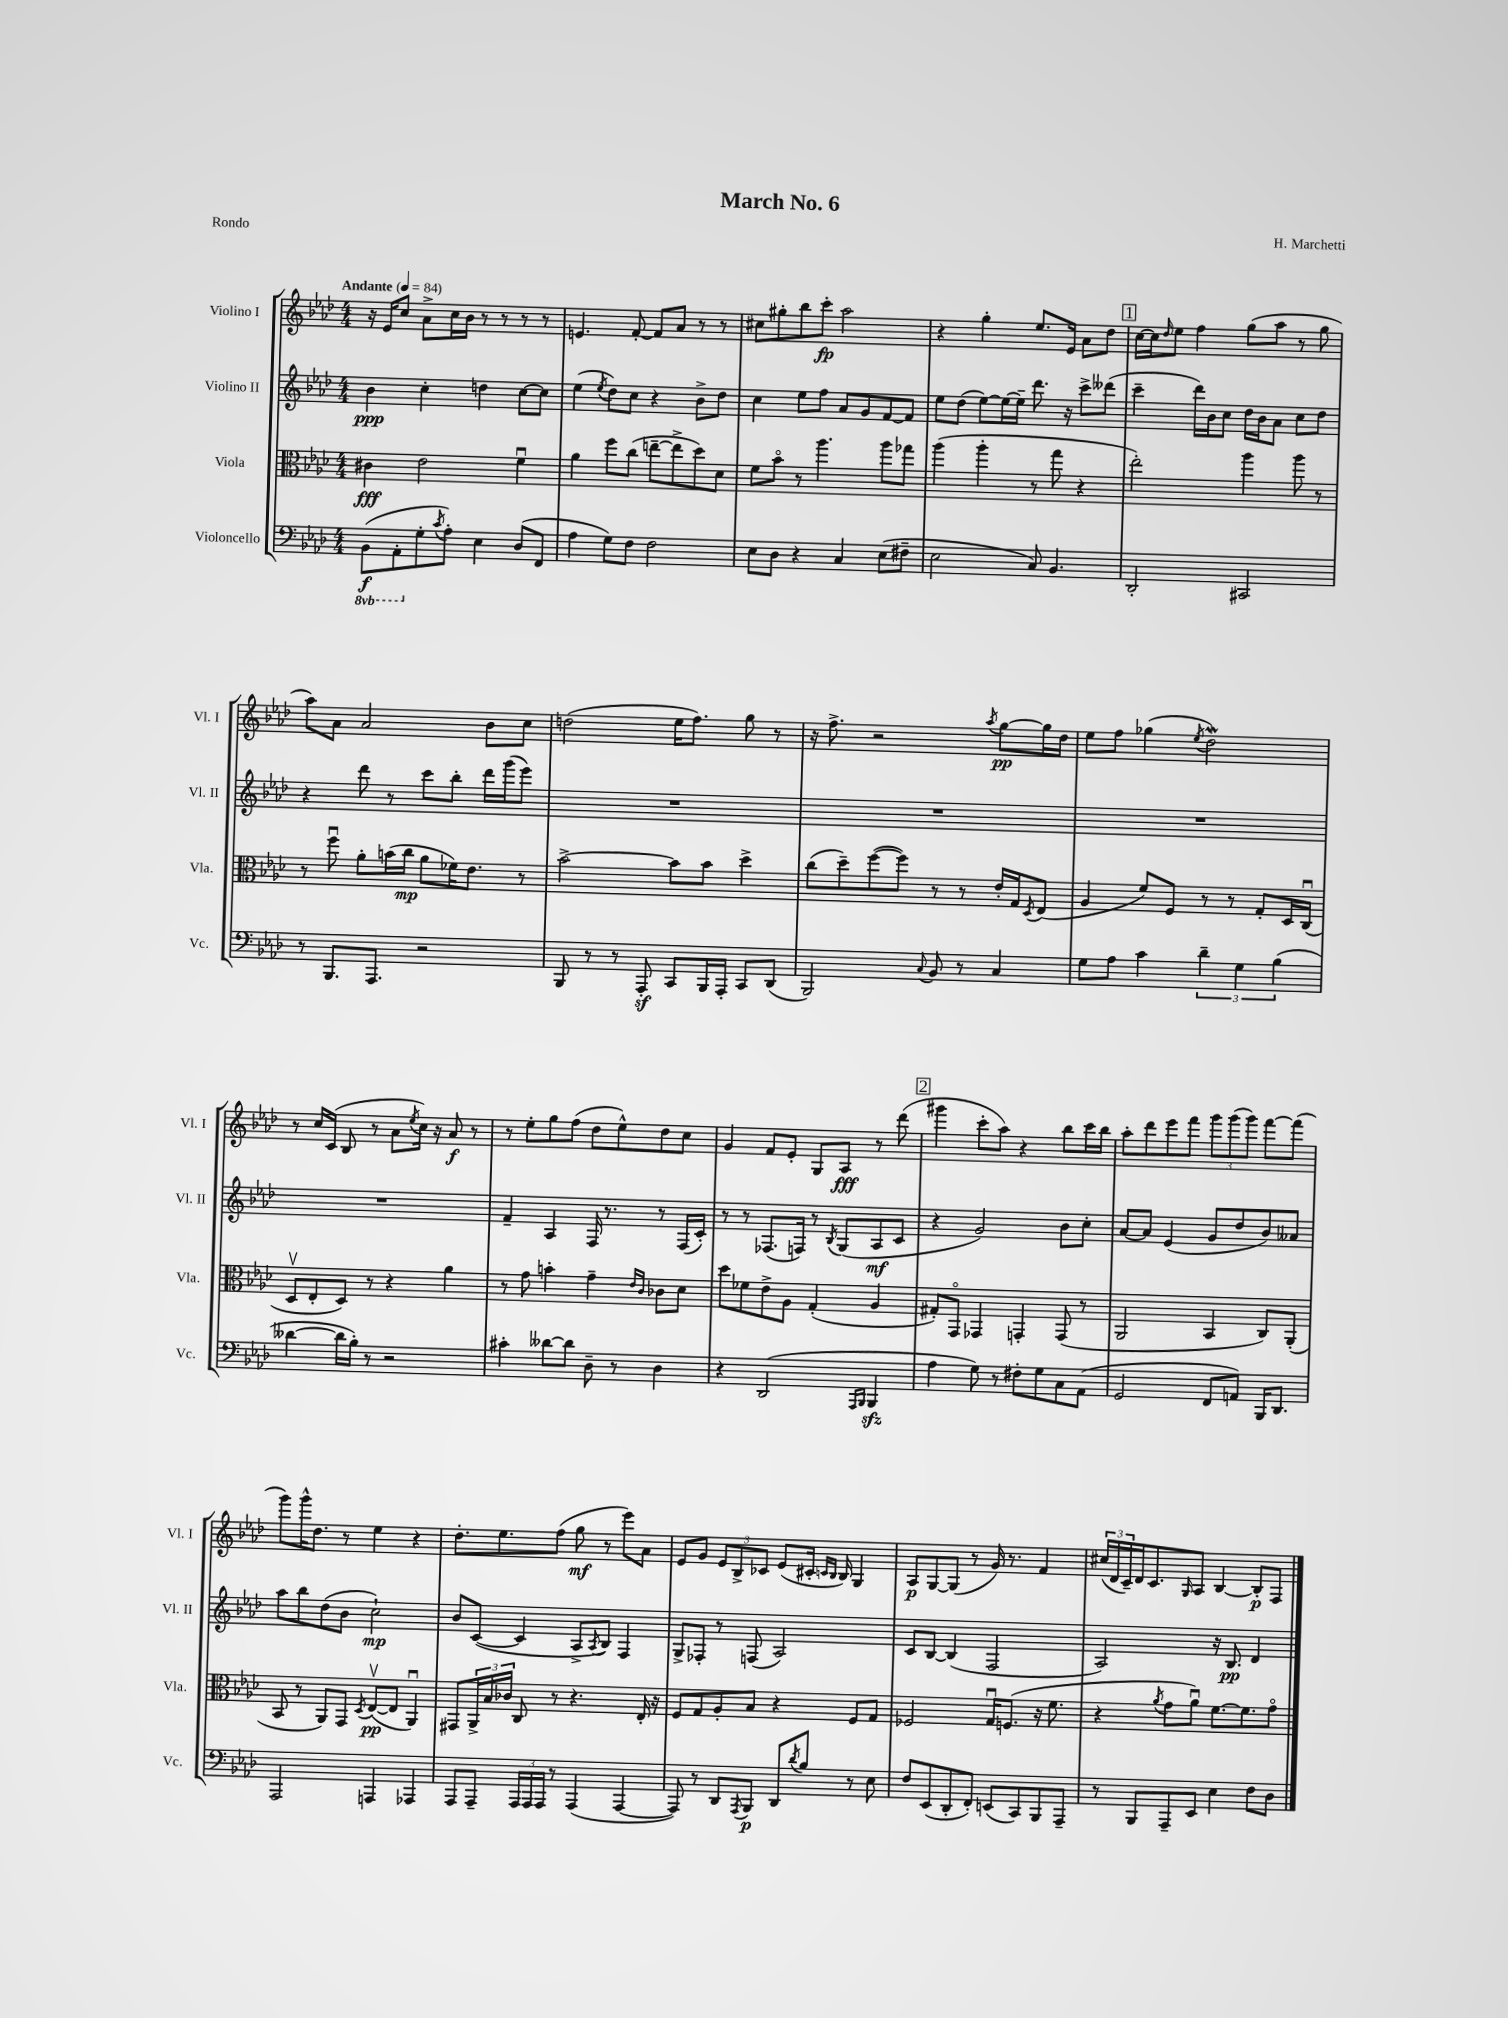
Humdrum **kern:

**kern	**dynam	**kern	**dynam	**kern	**dynam	**kern	**dynam
*part4	*part4	*part3	*part3	*part2	*part2	*part1	*part1
*staff4	*staff4	*staff3	*staff3	*staff2	*staff2	*staff1	*staff1
*I"Violoncello	*	*I"Viola	*	*I"Violino II	*	*I"Violino I	*
*I'Vc.	*	*I'Vla.	*	*I'Vl. II	*	*I'Vl. I	*
*clefF4	*	*clefC3	*	*clefG2	*	*clefG2	*
*k[b-e-a-d-]	*	*k[b-e-a-d-]	*	*k[b-e-a-d-]	*	*k[b-e-a-d-]	*
*M4/4	*	*M4/4	*	*M4/4	*	*M4/4	*
*MM84	*	*MM84	*	*MM84	*	*MM84	*
*8ba	*	*	*	*	*	*	*
=1	=1	=1	=1	=1	=1	=1	=1
!	!	!	!	!	!	!LO:TX:a:B:t=Andante	!
(8BBB-\L	f	4c#X\	fff	4b-\	ppp	16r	.
.	.	.	.	.	.	16e-/KL	.
8AAA-'\	.	.	.	.	.	8cc/J	.
*X8ba	*	*	*	*	*	*	*
8G'\	.	2e-\	.	4cc'\	.	8a-^\L	.
8qc/	.	.	.	.	.	.	.
8A-'\J)	.	.	.	.	.	16cc\L	.
.	.	.	.	.	.	16b-\JJ	.
4E-\	.	.	.	4ddn\	.	8r	.
.	.	.	.	.	.	8r	.
(8D-/L	.	4fu\	.	[8cc\L	.	8r	.
8FF/J	.	.	.	8cc\J]	.	8r	.
=2	=2	=2	=2	=2	=2	=2	=2
4A-\	.	4a-\	.	(4ee-\	.	4.en/	.
.	.	.	.	8qee-/	.	.	.
8G\L)	.	8ff\L	.	8dd-\L)	.	.	.
8F\J	.	(8cc\J	.	8cc\J	.	[8f'/	.
2F\	.	[8een~\L	.	4r	.	8f/L]	.
.	.	8ee^\]	.	.	.	8a-/J	.
.	.	8dd-\)	.	8b-^\L	.	8r	.
.	.	8d-\J	.	8dd-\J	.	8r	.
=3	=3	=3	=3	=3	=3	=3	=3
8E-\L	.	8f\L	.	4cc\	.	8cc#X\L	.
8D-\J	.	8b-\J	.	.	.	8gg#X'\	.
4r	.	8r	.	8ee-\L	.	8bb-\	.
.	.	4.aa-\	.	8ff\J	.	8ccc'\J	fp
4C/	.	.	.	8a-/L	.	2aa-\	.
.	.	.	.	8g/	.	.	.
(8E-\L	.	8aa-\L	.	[8f/	.	.	.
8F#X~\J	.	8gg-X\J	.	8f/J]	.	.	.
=4	=4	=4	=4	=4	=4	=4	=4
2E-\	.	(4aa-\	.	8ee-\L	.	4r	.
.	.	.	.	(8dd-\J	.	.	.
.	.	4aa-'\	.	[8ee-\L)	.	4gg'\	.
.	.	.	.	16ee-\L_	.	.	.
.	.	.	.	16ee-~\JJ]	.	.	.
8C/)	.	8r	.	8.ddd-\	.	8.ee-/L	.
4.BB-/	.	8gg\	.	.	.	.	.
.	.	.	.	16r	.	16e-/Jk	.
.	.	4r	.	8ccc^\L	.	8a-\L	.
.	.	.	.	(8ddd--X\J	.	8dd-\J	.
!!LO:REH:place=s1:t=1
=5	=5	=5	=5	=5	=5	=5	=5
2DD-'/	.	2ee-'\)	.	4ccc~\	.	[16cc\LL	.
.	.	.	.	.	.	16cc\J]	.
.	.	.	.	.	.	16qqdd-/	.
.	.	.	.	.	.	8ee-\J	.
.	.	.	.	16ddd-\LL)	.	4ff\	.
.	.	.	.	16b-\J	.	.	.
.	.	.	.	8cc\J	.	.	.
2CC#X/	.	4aa-\	.	16dd-\LL	.	(8gg\L	.
.	.	.	.	16b-\J	.	.	.
.	.	.	.	8a-\J	.	8aa-\J	.
.	.	8aa-\	.	8cc\L	.	8r	.
.	.	8r	.	8dd-\J	.	8gg\	.
!!LO:LB:g=z
=6	=6	=6	=6	=6	=6	=6	=6
8r	.	8r	.	4r	.	8aa-\L)	.
8.BBB-/L	.	8ffu\	.	.	.	8a-\J	.
.	.	8a-'\L	.	8ddd-\	.	2a-/	.
8.AAA-/J	.	.	.	.	.	.	.
.	.	(16bn\L	.	8r	.	.	.
.	.	16cc\JJ	mp	.	.	.	.
2r	.	8a-\L	.	8ccc\L	.	.	.
.	.	16f-X\K)	.	8bb-'\J	.	.	.
.	.	8.e-\J	.	.	.	.	.
.	.	.	.	16ddd-\LL	.	8b-\L	.
.	.	.	.	(16ggg\J	.	.	.
.	.	8r	.	8eee-\J)	.	8cc\J	.
=7	=7	=7	=7	=7	=7	=7	=7
8BBB-/	.	[2b-^\	.	1r	.	(2ddn\	.
8r	.	.	.	.	.	.	.
8r	.	.	.	.	.	.	.
8AAA-z'/	.	.	.	.	.	.	.
8CC/L	.	8b-\L]	.	.	.	16ee-\KL	.
.	.	.	.	.	.	8.ff\J)	.
16BBB-/L	.	8b-\J	.	.	.	.	.
16AAA-'/JJ	.	.	.	.	.	.	.
8CC/L	.	4dd-^\	.	.	.	8gg\	.
(8DD-/J	.	.	.	.	.	8r	.
=8	=8	=8	=8	=8	=8	=8	=8
2BBB-/)	.	(8cc\L	.	1r	.	16r	.
.	.	.	.	.	.	8.ff^\	.
.	.	8dd-~\)	.	.	.	.	.
.	.	([8ff\	.	.	.	2r	.
.	.	8ff\J])	.	.	.	.	.
8qqC/	.	.	.	.	.	.	.
8BB-/	.	8r	.	.	.	.	.
8r	.	8r	.	.	.	.	.
.	.	.	.	.	.	8qaa-/	.
4C/	.	16e-'/LL	.	.	.	[8gg\L	pp
.	.	16G/J	.	.	.	.	.
.	.	8qD-/	.	.	.	.	.
.	.	(8E-/J	.	.	.	16gg\L]	.
.	.	.	.	.	.	16dd-\JJ	.
=9	=9	=9	=9	=9	=9	=9	=9
8G\L	.	4A-/	.	1r	.	8ee-\L	.
8A-\J	.	.	.	.	.	8ff\J	.
4c\	.	8f/L)	.	.	.	(4gg-X\	.
.	.	8F/J	.	.	.	.	.
.	.	.	.	.	.	8qee-/	.
6d-~\	.	8r	.	.	.	2dd-w\)	.
.	.	8r	.	.	.	.	.
6G\	.	.	.	.	.	.	.
.	.	8G'/L	.	.	.	.	.
(6B-\	.	.	.	.	.	.	.
.	.	16D-/L	.	.	.	.	.
.	.	(16Cu/JJ	.	.	.	.	.
!!LO:LB:g=z
=10	=10	=10	=10	=10	=10	=10	=10
[4d--X\	.	8D-v/L	.	1r	.	8r	.
.	.	8E-'/	.	.	.	16cc/LL	.
.	.	.	.	.	.	(16c/JJ	.
16d--\LL]	.	8D-/J)	.	.	.	8B-/	.
16B-'\JJ)	.	.	.	.	.	.	.
8r	.	8r	.	.	.	8r	.
2r	.	4r	.	.	.	8a-\L	.
.	.	.	.	.	.	8qee-/	.
.	.	.	.	.	.	16cc\Jk)	.
.	.	.	.	.	.	16r	.
.	.	4a-\	.	.	.	8a-/	f
.	.	.	.	.	.	8r	.
=11	=11	=11	=11	=11	=11	=11	=11
4c#X'\	.	8r	.	4f~/	.	8r	.
.	.	8g\	.	.	.	8ee-'\L	.
[8d--X\L	.	4bn'\	.	4A-/	.	8gg\	.
8d--\J]	.	.	.	.	.	(8ff\J	.
8D-~\	.	4g~\	.	16F/	.	8dd-\L	.
.	.	.	.	8.r	.	.	.
8r	.	.	.	.	.	8ee-^^\)	.
.	.	16qqe-/LL	.	.	.	.	.
.	.	16qqc/JJ	.	.	.	.	.
4D-\	.	8c-X\L	.	8r	.	8dd-\	.
.	.	8d-\J	.	(16F/LL	.	8cc\J	.
.	.	.	.	16c'/JJ)	.	.	.
=12	=12	=12	=12	=12	=12	=12	=12
4r	.	8dd-\L	.	8r	.	4g/	.
.	.	8f-X\	.	8r	.	.	.
(2DD-/	.	8e-^\	.	(8.F-X/L	.	8f/L	.
.	.	8A-\J	.	.	.	8e-'/J	.
.	.	.	.	16Fn/Jk)	.	.	.
.	.	(4G'/	.	8r	.	8G/L	.
.	.	.	.	8qB-/	.	.	.
.	.	.	.	(8G/L	.	8A-/J	fff
16qqAAA-/LL	.	.	.	.	.	.	.
16qqBBB-/JJ	.	.	.	.	.	.	.
4BBB-zz/	.	4A-/	.	8A-/	mf	8r	.
.	.	.	.	8c/J	.	(8ddd-\	.
!!LO:REH:place=s1:t=2
=13	=13	=13	=13	=13	=13	=13	=13
4A-\	.	8G#X'/L)	.	4r	.	4ggg#X\	.
.	.	8GG/J	.	.	.	.	.
8G\)	.	4GG-X/	.	2g/)	.	8ccc'\L	.
8r	.	.	.	.	.	8aa-\J)	.
8F#X'\L	.	4GGn'/	.	.	.	4r	.
8G\	.	.	.	.	.	.	.
8C\	.	(8GG/	.	8b-\L	.	8bb-\L	.
(8AA-\J	.	8r	.	8cc'\J	.	16ccc\L	.
.	.	.	.	.	.	16bb-\JJ	.
=14	=14	=14	=14	=14	=14	=14	=14
2GG/	.	2AA-/	.	[8a-/L	.	8aa-'\L	.
.	.	.	.	8a-/J]	.	8ddd-\	.
.	.	.	.	(4e-/	.	8eee-\	.
.	.	.	.	.	.	8fff\J	.
8FF/L	.	4BB-/	.	8g/L	.	12ggg\L	.
.	.	.	.	.	.	(12ggg\	.
8AAn/J)	.	.	.	8dd-/	.	.	.
.	.	.	.	.	.	12ggg\J)	.
16BBB-/KL	.	8C/L)	.	8b-/)	.	[8fff\L	.
8.DD-/J	.	.	.	.	.	.	.
.	.	(8AA-'/J	.	8a--X/J	.	(8fff\J]	.
!!LO:LB:g=z
=15	=15	=15	=15	=15	=15	=15	=15
2AAA-/	.	8BB-/	.	8aa-\L	.	8ggg\L)	.
.	.	8r	.	8bb-\	.	16ggg^^\K	.
.	.	.	.	.	.	8.dd-\J	.
.	.	8AA-/L)	.	(8dd-\	.	.	.
.	.	8GG/J	.	8b-\J	.	8r	.
.	.	8qD-/	.	.	.	.	.
4AAAn/	.	([8E-v/L	pp	2cc`\)	mp	4ee-\	.
.	.	8E-/J]	.	.	.	.	.
4AAA-X/	.	4AA-u/)	.	.	.	4r	.
=16	=16	=16	=16	=16	=16	=16	=16
8AAA-/L	.	8GG#X/L	.	8b-/L	.	8.dd-'\L	.
8AAA-~/J	.	24AA-^/L	.	([8c/J	.	.	.
.	.	24B-/	.	.	.	.	.
.	.	.	.	.	.	8.ee-\	.
.	.	24c-X/JJ	.	.	.	.	.
24AAA-/LL	.	8C/	.	4c/]	.	.	.
24AAA-/	.	.	.	.	.	.	.
24AAA-/JJ	.	.	.	.	.	.	.
8r	.	8r	.	.	.	(8ff\J	.
(4AAA-/	.	4.r	.	8A-^/L	.	8gg\	mf
.	.	.	.	8qA-/	.	.	.
.	.	.	.	8B-/J)	.	8r	.
[4AAA-/	.	.	.	4F/	.	8eee-\L)	.
.	.	16E-'/	.	.	.	8a-\J	.
.	.	16r	.	.	.	.	.
=17	=17	=17	=17	=17	=17	=17	=17
8AAA-/])	.	8F/L	.	8G^/L	.	8e-/L	.
8r	.	8G/	.	8F-X'/J	.	8g/J	.
8DD-/L	.	8A-'/	.	8r	.	12e-/L	.
.	.	.	.	.	.	12B-^/	.
8qAAA-/	.	.	.	.	.	.	.
8BBB-/J	p	8B-/J	.	(8Fn/	.	.	.
.	.	.	.	.	.	12c-X/J	.
8DD-/L	.	4r	.	2A-/)	.	(8e-/L	.
8qd-/	.	.	.	.	.	.	.
8B-/J	.	.	.	.	.	16c#X'/Jk	.
.	.	.	.	.	.	16qqcn/LL	.
.	.	.	.	.	.	16qqB-/JJ	.
.	.	.	.	.	.	16B-/)	.
8r	.	8F/L	.	.	.	4G/	.
8E-\	.	8G/J	.	.	.	.	.
=18	=18	=18	=18	=18	=18	=18	=18
8F/L	.	2F-X/	.	8c/L	.	8A-/L	p
(8EE-/	.	.	.	[8B-/J	.	[8G/	.
8DD-'/	.	.	.	(4B-/]	.	(8G/J]	.
8FF'/J)	.	.	.	.	.	8r	.
(8EEn/L	.	16Gu/KL	.	2F/	.	16g/)	.
.	.	(8.Fn/J	.	.	.	8.r	.
8CC/)	.	.	.	.	.	.	.
8BBB-/	.	16r	.	.	.	4f/	.
.	.	8.f\	.	.	.	.	.
8AAA-~/J	.	.	.	.	.	.	.
=19	=19	=19	=19	=19	=19	=19	=19
8r	.	4r	.	2A-/)	.	(24cc#X/LL	.
.	.	.	.	.	.	24d-/	.
.	.	.	.	.	.	24c~/)	.
8BBB-/L	.	.	.	.	.	16d-/J	.
.	.	.	.	.	.	8.c/	.
.	.	8qa-/	.	.	.	.	.
8AAA-~/	.	8g\L	.	.	.	.	.
.	.	.	.	.	.	16qqG/	.
8EE-/J	.	8a-u\J)	.	.	.	8A-/J	.
4E-\	.	[8.f\L	.	16r	.	[4B-/	.
.	.	.	.	8.B-/	pp	.	.
.	.	8.f\]	.	.	.	.	.
8F\L	.	.	.	4d-/	.	8B-'/L]	p
8D-\J	.	8g\J	.	.	.	8F/J	.
==	==	==	==	==	==	==	==
*-	*-	*-	*-	*-	*-	*-	*-
